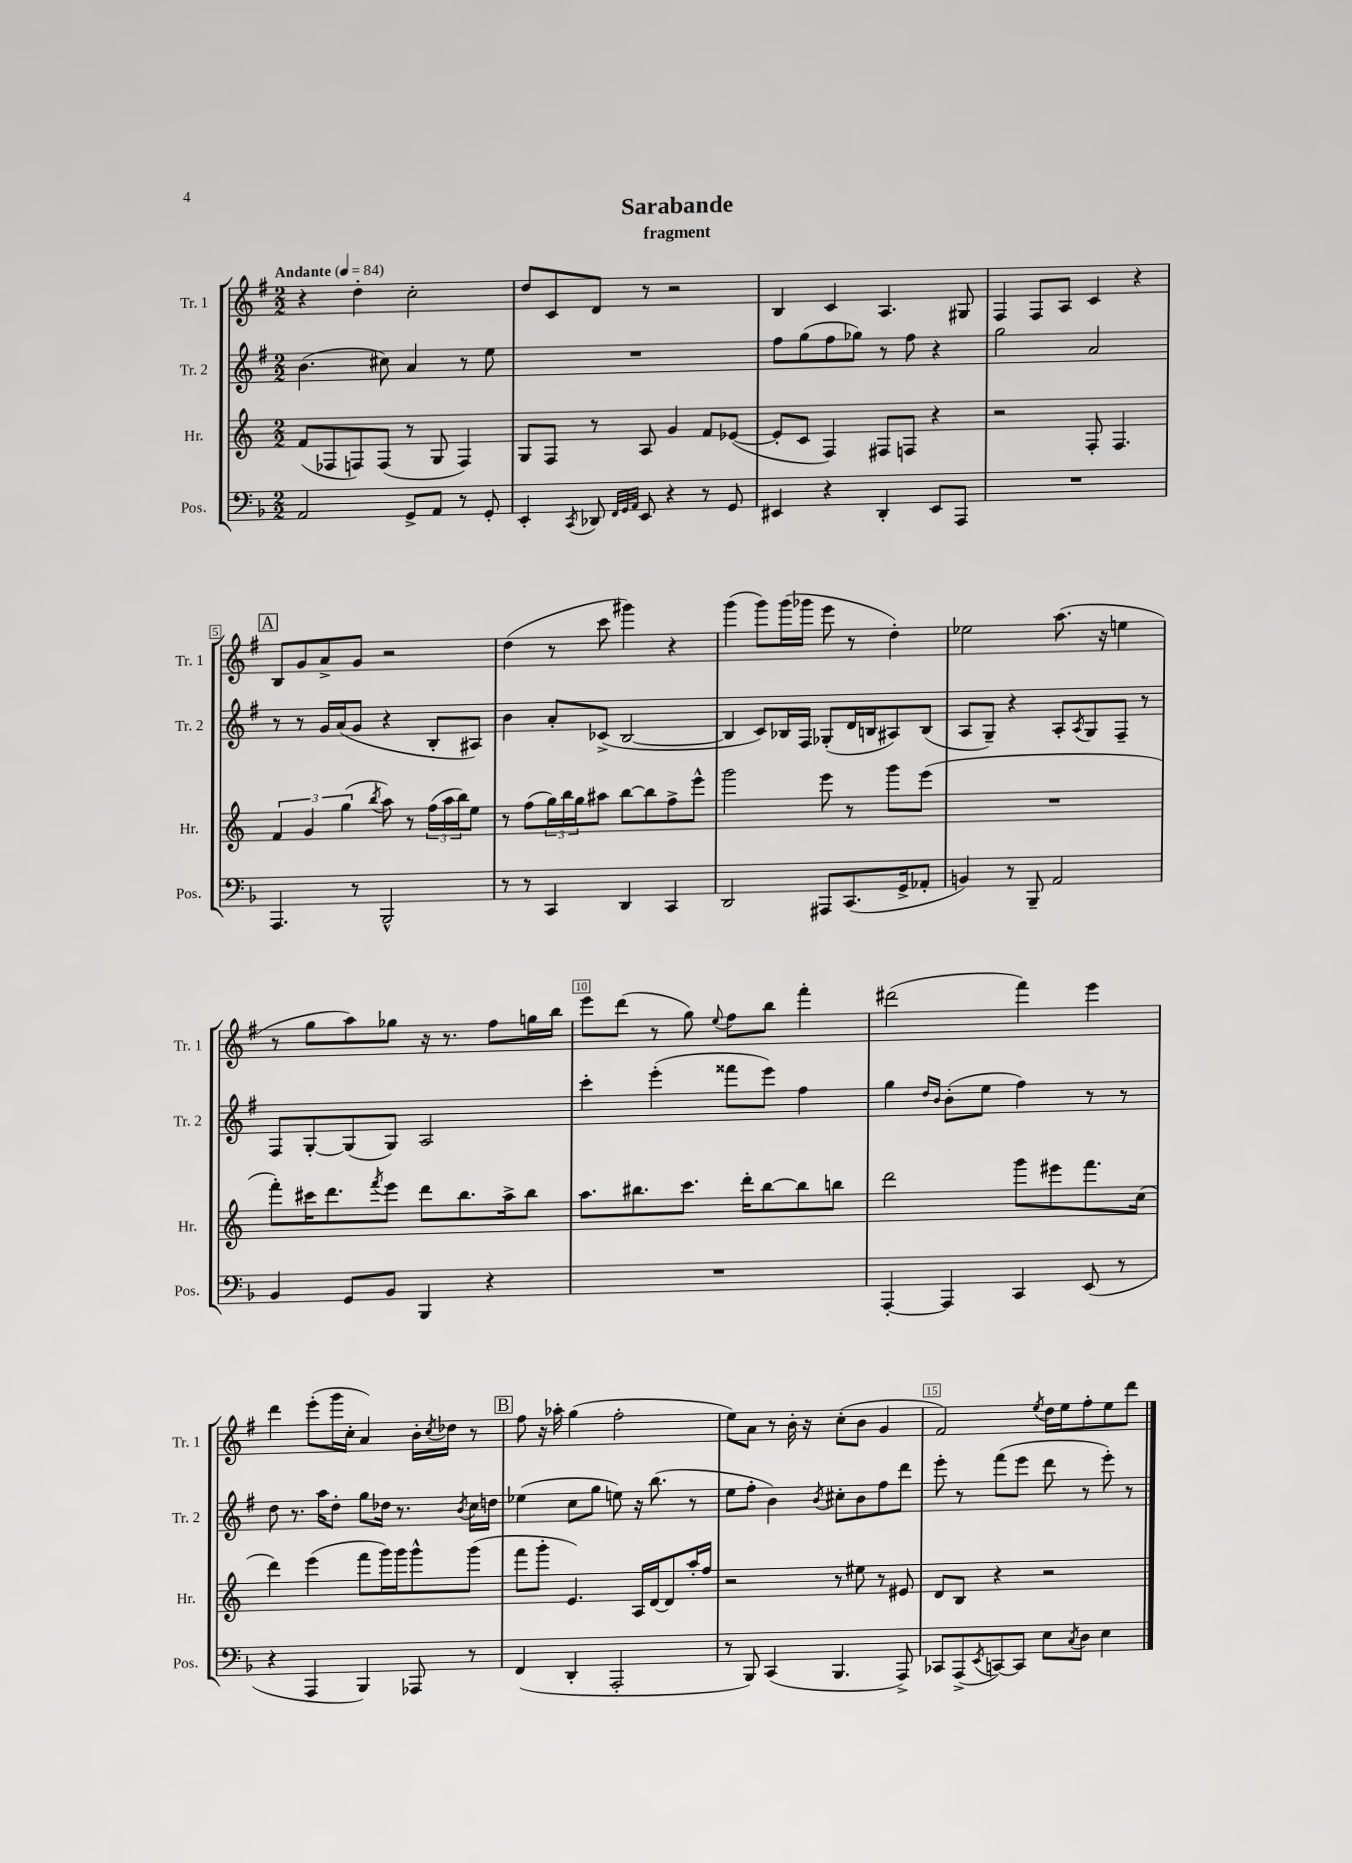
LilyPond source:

\header { title = "Sarabande" subtitle = "fragment" }
<<
\new StaffGroup <<
\new Staff = "s0" \with { instrumentName = "Tr. 1" shortInstrumentName = "Tr. 1" } {
    \clef treble \key g \major \numericTimeSignature \time 2/2 \tempo "Andante" 4 = 84
    r4 d''4-. c''2-. |
    d''8 c'8 d'8 r8 r2 |
    b4 c'4 a4. gis8 |
    fis4 fis8 a8 c'4 r4 |
    \mark \markup { \box "A" } b8 g'8 a'8-> g'8 r2 |
    d''4( r8 c'''8 gis'''4) r4 |
    g'''4( g'''8) g'''16( ges'''16 e'''8 r8 d''4-.) |
    ees''2 a''8.( r16 e''4 |
    r8 g''8 a''8) ges''8 r16 r8. fis''8 g''16 b''16 |
    e'''8 d'''8( r8 g''8) \appoggiatura { e''8 } fis''8 b''8 fis'''4-. |
    dis'''2( fis'''4) e'''4 |
    d'''4 e'''8-.( g'''16 c''16-. a'4) b'16-. \acciaccatura { c''8 } des''16 r8 |
    \mark \markup { \box "B" } fis''8 r16 aes''16-. g''4( fis''2-. |
    e''8) a'8 r8 b'16-. r16 c''8-.( b'8 g'4 |
    fis'2) \acciaccatura { e''8 } d''16 e''16 fis''8-. e''8 d'''8 \bar "|." |
}
\new Staff = "s1" \with { instrumentName = "Tr. 2" shortInstrumentName = "Tr. 2" } {
    \clef treble \key g \major \numericTimeSignature \time 2/2
    b'4.( cis''8) a'4 r8 e''8 |
    R1 |
    fis''8 g''8( fis''8 ges''8) r8 fis''8 r4 |
    g''2 a'2 |
    \mark \markup { \box "A" } r8 r8 g'16 a'16( g'8 r4 b8-. ais8) |
    b'4 a'8-. ces'8->( b2~ |
    b4 c'8) bes16 fis16 ges8-.( d'16 b16 ais8) b8( |
    a8 g8--) r4 a8-. \acciaccatura { a8 } g8 fis8-- r8 |
    fis8 g8~-. g8( g8) a2 |
    c'''4-. e'''4-.( fisis'''8 e'''8) fis''4 |
    g''4 \grace { d''16 b'16 } b'8-.( e''8 fis''4) r8 r8 |
    d''8 r8. a''16 d''8-. g''8 des''16 r8. \acciaccatura { b'8 } c''16 d''16 |
    \mark \markup { \box "B" } ees''4( c''8 g''8 e''8) r16 b''8.( r8 |
    e''8 fis''8-. b'4) \acciaccatura { b'8 } cis''8-. b'8 fis''8 d'''8 |
    e'''8-. r8 fis'''8( e'''8 d'''8 r8 e'''8-.) r8 \bar "|." |
}
\new Staff = "s2" \with { instrumentName = "Hr." shortInstrumentName = "Hr." } {
    \clef treble \key c \major \numericTimeSignature \time 2/2
    f'8( fes8 f8) f8( r8 g8 f4) |
    g8 f8 r8 a8 g'4 f'8 ees'8~( |
    ees'8-. c'8 f4) fis8 f8 r4 |
    r2 f8-. f4. |
    \mark \markup { \box "A" } \tuplet 3/2 { f'4 g'4 g''4( } \acciaccatura { b''8 } a''8) r8 \tuplet 3/2 { f''16( a''16 b''16) } e''8 |
    r8 f''8( \tuplet 3/2 { g''16) b''16 g''16 } ais''8 b''8~ b''8 f''8-> e'''8-^ |
    g'''2 e'''8 r8 g'''8 e'''8( |
    R1 |
    f'''8-.) cis'''16 d'''8. \acciaccatura { f'''8 } e'''8 d'''8 b''8. a''16-> b''8 |
    a''8. bis''8. c'''8. d'''16-. bis''8~ bis''8 b''8 |
    d'''2 g'''8 eis'''8 f'''8. c''16( |
    d'''4) e'''4( f'''8 g'''16) g'''16 g'''8-^ g'''8( |
    \mark \markup { \box "B" } f'''8 g'''8-. e'4.) a16 d'16~ d'8 a''16-. f''16 |
    r2 r8 eis''8 r8 eis'8 |
    d'8 b8 r4 r2 \bar "|." |
}
\new Staff = "s3" \with { instrumentName = "Pos." shortInstrumentName = "Pos." } {
    \clef bass \key f \major \numericTimeSignature \time 2/2
    a,2 g,8-> a,8 r8 g,8-. |
    e,4-. \acciaccatura { c,8 } des,8 \grace { f,32 g,32 a,32 } e,8 r4 r8 g,8 |
    eis,4 r4 d,4-. eis,8 a,,8 |
    R1 |
    \mark \markup { \box "A" } a,,4. r8 bes,,2-^ |
    r8 r8 c,4 d,4 c,4 |
    d,2 ais,,8 c,8.( g,16-> aes,8-. |
    b,4) r8 bes,,8-- a,2 |
    bes,4 g,8 bes,8 bes,,4 r4 |
    R1 |
    a,,4~-. a,,4 c,4 e,8( r8 |
    r4 a,,4 bes,,4) aes,,8 r8 |
    \mark \markup { \box "B" } f,4( d,4-. a,,2-. |
    r8 bes,,8) c,4( bes,,4. a,,8->) |
    ces,8 a,,8->( \acciaccatura { e,8 } c,8~) c,8 e8 \acciaccatura { c8 } d8 e4 \bar "|." |
}
>>
>>
\layout { \context { \Score \override BarNumber.break-visibility = ##(#f #t #t) barNumberVisibility = #(every-nth-bar-number-visible 5) \override BarNumber.stencil = #(make-stencil-boxer 0.1 0.3 ly:text-interface::print) } }
